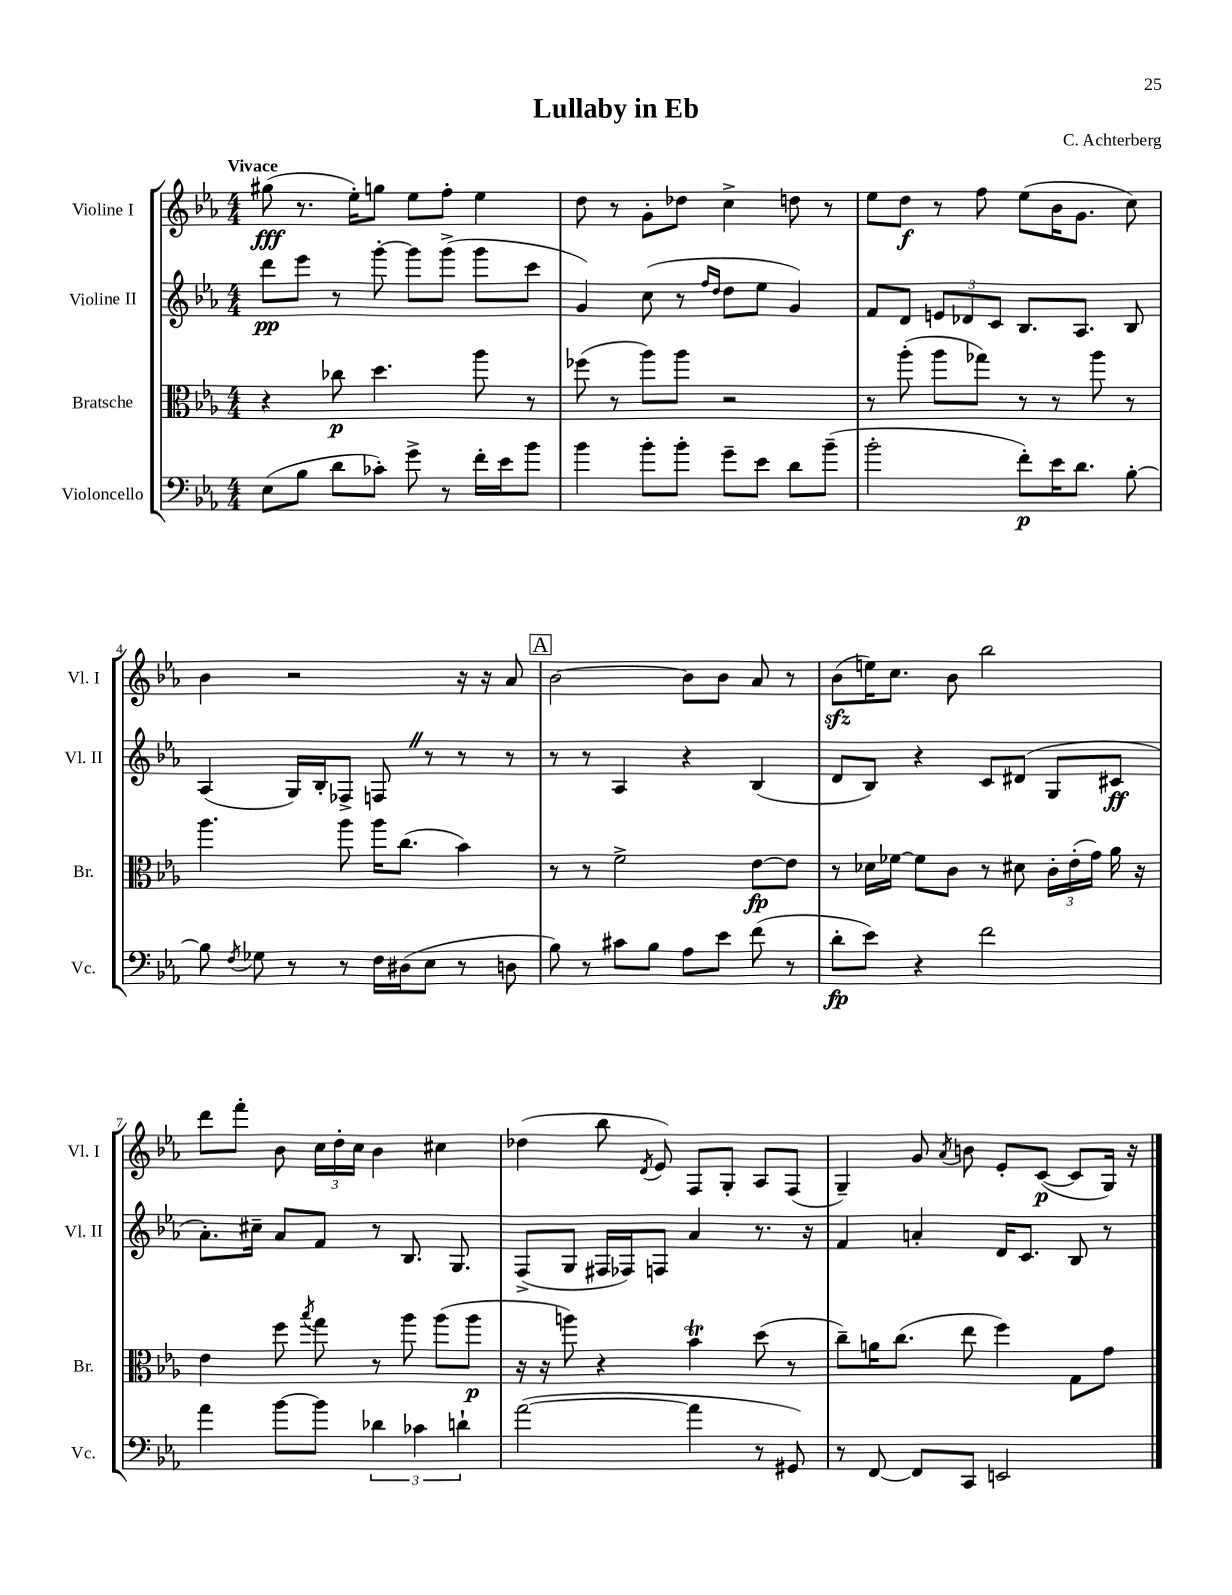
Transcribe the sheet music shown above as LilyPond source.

\header { title = "Lullaby in Eb" composer = "C. Achterberg" }
<<
\new StaffGroup <<
\new Staff = "s0" \with { instrumentName = "Violine I" shortInstrumentName = "Vl. I" } {
    \clef treble \key ees \major \numericTimeSignature \time 4/4 \tempo "Vivace"
    \autoBeamOff gis''8\fff( r8. ees''16[-.) g''8] ees''8[ f''8]-. ees''4 |
    d''8 r8 g'8[-. des''8] c''4-> d''8 r8 |
    ees''8[ d''8]\f r8 f''8 ees''8[( bes'16 g'8.] c''8) |
    bes'4 r2 r16 r16 aes'8 |
    \mark \markup { \box "A" } bes'2~ bes'8[ bes'8] aes'8 r8 |
    bes'8[\sfz( e''16) c''8.] bes'8 bes''2 |
    d'''8[ f'''8]-. bes'8 \tuplet 3/2 { c''16[ d''16-. c''16] } bes'4 cis''4 |
    des''4( bes''8 \acciaccatura { d'8 } ees'8) f8[ g8]-. aes8[ f8]( |
    g4--) g'8 \acciaccatura { aes'8 } b'8 ees'8[-. c'8]~\p( c'8[ g16]) r16 \bar "|." |
}
\new Staff = "s1" \with { instrumentName = "Violine II" shortInstrumentName = "Vl. II" } {
    \clef treble \key ees \major \numericTimeSignature \time 4/4
    \autoBeamOff d'''8[\pp ees'''8] r8 g'''8~-. g'''8[ g'''8]->( g'''8[ c'''8] |
    g'4) c''8( r8 \grace { f''16[ d''16] } d''8[ ees''8] g'4) |
    f'8[ d'8] \tuplet 3/2 { e'8[ des'8 c'8] } bes8.[ aes8.] bes8 |
    aes4( g16[) bes16-. fes8]-> f8 \once \override BreathingSign.text = \markup { \musicglyph "scripts.caesura.straight" } \breathe r8 r8 r8 |
    \mark \markup { \box "A" } r8 r8 aes4 r4 bes4( |
    d'8[ bes8]) r4 c'8[ dis'8]( g8[ cis'8]\ff |
    aes'8.[-.) cis''16]-- aes'8[ f'8] r8 bes8. g8. |
    f8[->( g8] fis16[ fes16) f8] aes'4 r8. r16 |
    f'4 a'4-. d'16[ c'8.] bes8 r8 \bar "|." |
}
\new Staff = "s2" \with { instrumentName = "Bratsche" shortInstrumentName = "Br." } {
    \clef alto \key ees \major \numericTimeSignature \time 4/4
    \autoBeamOff r4 ces''8\p d''4. aes''8 r8 |
    fes''8( r8 aes''8[) aes''8] r2 |
    r8 aes''8-.( aes''8[ ges''8]) r8 r8 aes''8 r8 |
    aes''4. aes''8 aes''16[ c''8.]( bes'4) |
    \mark \markup { \box "A" } r8 r8 f'2-> ees'8[~\fp ees'8] |
    r8 des'16[ fes'16]~ fes'8[ c'8] r8 dis'8 \tuplet 3/2 { c'16[-. ees'16-.( g'16]) } aes'16 r16 |
    ees'4 f''8 \acciaccatura { bes''8 } g''8 r8 aes''8 aes''8[( aes''8]\p |
    r16 r16 a''8) r4 bes'4\trill d''8( r8 |
    c''8[--) a'16 c''8.]( ees''8 f''4) g8[ g'8] \bar "|." |
}
\new Staff = "s3" \with { instrumentName = "Violoncello" shortInstrumentName = "Vc." } {
    \clef bass \key ees \major \numericTimeSignature \time 4/4
    \autoBeamOff ees8[( bes8] d'8[ ces'8]-.) g'8-> r8 f'16[-. ees'16 bes'8] |
    bes'4 bes'8[-. bes'8]-. g'8[-- ees'8] d'8[ bes'8]--( |
    bes'2-. f'8[-.\p) ees'16 d'8.] bes8~-. |
    bes8 \acciaccatura { f8 } ges8 r8 r8 f16[ dis16( ees8] r8 d8 |
    \mark \markup { \box "A" } bes8) r8 cis'8[ bes8] aes8[ ees'8] f'8( r8 |
    d'8[-.\fp ees'8]) r4 f'2 |
    aes'4 bes'8[~ bes'8] \tuplet 3/2 { des'4 ces'4 d'4-! } |
    aes'2~( aes'4 r8 gis,8) |
    r8 f,8~ f,8[ c,8] e,2 \bar "|." |
}
>>
>>
